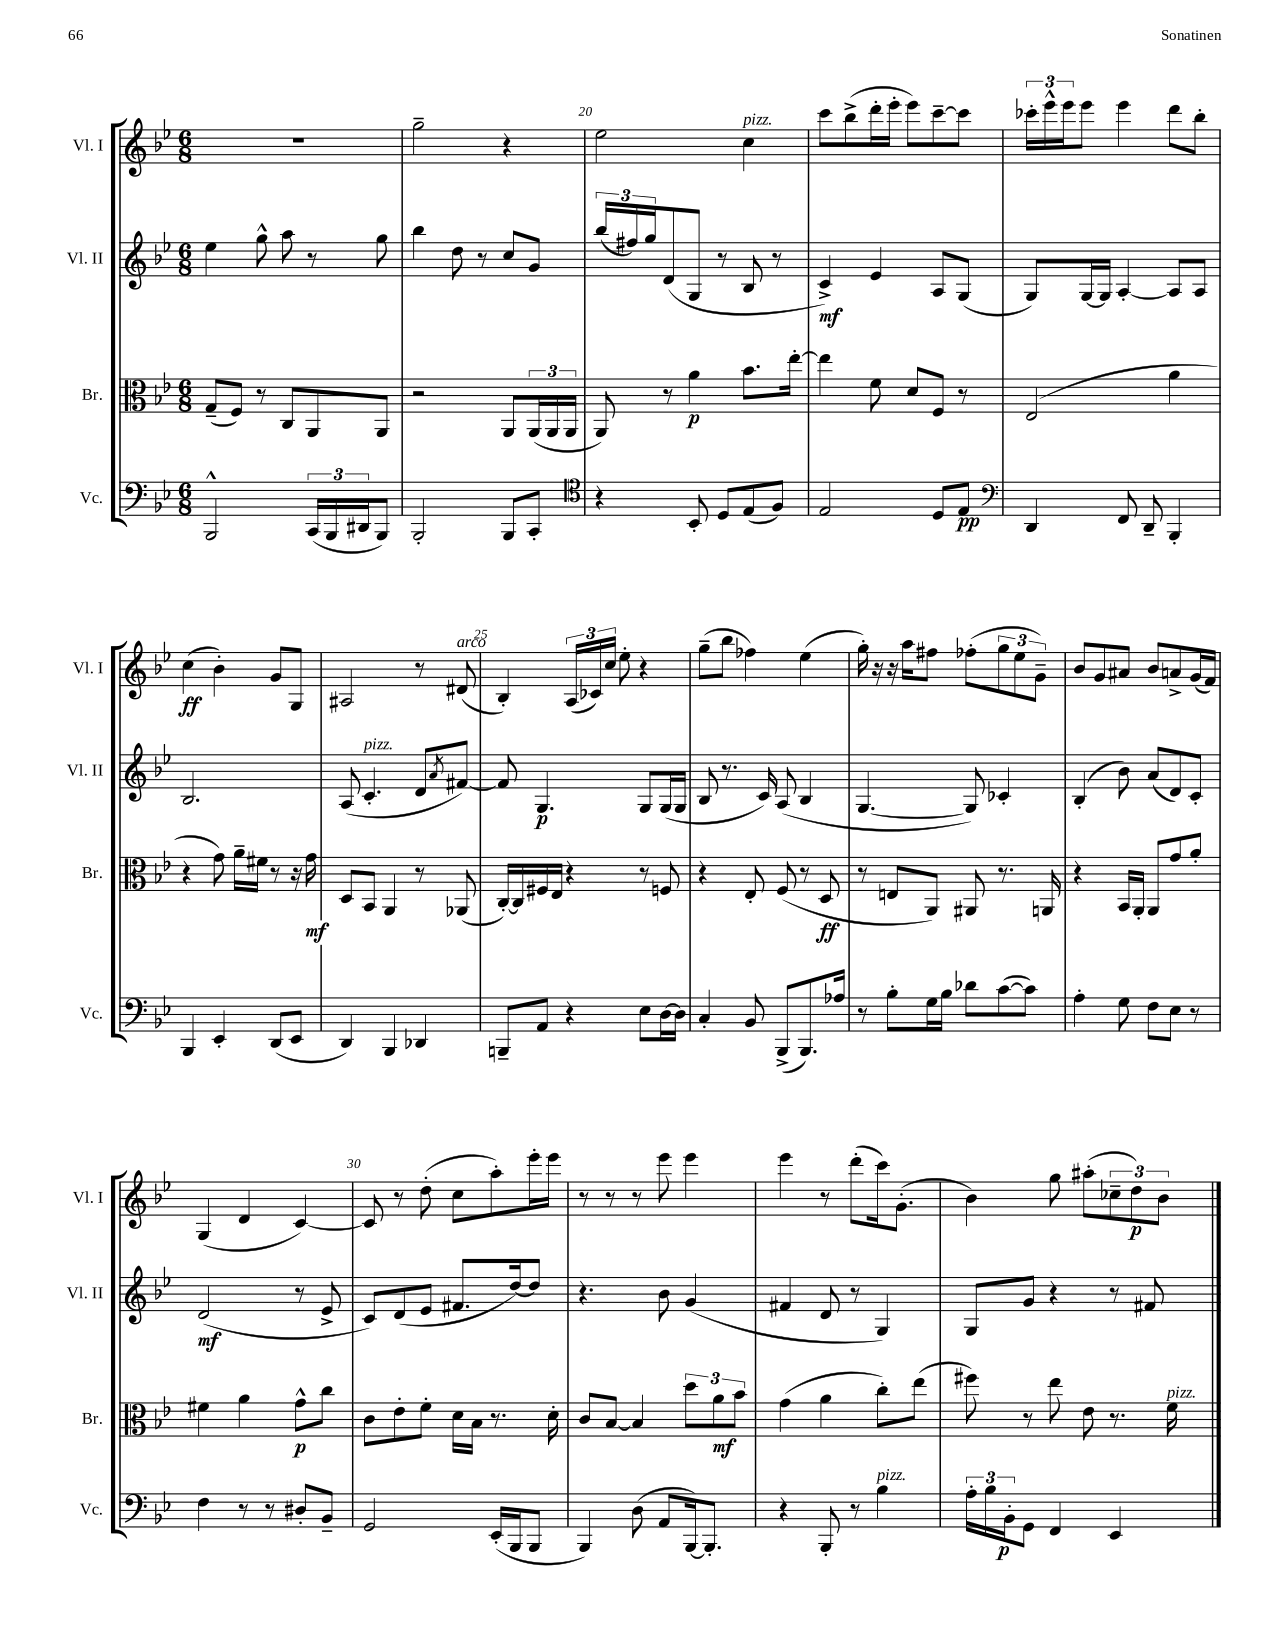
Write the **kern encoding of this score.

**kern	**kern	**kern	**kern
*staff4	*staff3	*staff2	*staff1
*clefF4	*clefC3	*clefG2	*clefG2
*k[b-e-]	*k[b-e-]	*k[b-e-]	*k[b-e-]
*M6/8	*M6/8	*M6/8	*M6/8
2BBB-^^	(8G~	4ee-	2.r
.	8F)	.	.
.	8r	8gg^^	.
.	8C	8aa	.
(24CC	8AA	8r	.
24BBB-	.	.	.
24DD#	.	.	.
8BBB-)	8AA	8gg	.
=	=	=	=
2BBB-'	2r	4bb-	2gg~
.	.	8dd	.
.	.	8r	.
8BBB-	8AA	8cc	4r
8CC'	(24AA	8g	.
.	24AA	.	.
.	24AA	.	.
=	=	=	=
*clefC4	*	*	*
4r	8AA)	(24bb-	2ee-
.	.	24ff#)	.
.	.	24gg	.
.	8r	(8d	.
8BB-'	4a	8G	.
8D	.	8r	.
(8E-	8.b-	8B-	4cc
8F)	.	8r	.
.	[16ee-'	.	.
=	=	=	=
2E-	4ee-]	4c^)	8ccc
.	.	.	(8bb-^
.	8f	4e-	16ddd'
.	.	.	16eee-'
.	8d	.	8eee-)
8D	8F	8A	[8ccc~
8E-	8r	(8G	8ccc]
=	=	=	=
*clefF4	*	*	*
4DD	(2E-	8G)	24ccc-'
.	.	.	24eee-^^
.	.	.	24eee-
.	.	[16G	8eee-
.	.	16G]	.
8FF	.	[4A'	4eee-
8DD~	.	.	.
4BBB-'	4a	8A]	8ddd
.	.	8A	8bb-'
=	=	=	=
4BBB-	4r	2.B-	(4cc
4EE-'	8g)	.	4b-')
.	16a~	.	.
.	16f#	.	.
(8DD	8r	.	8g
8EE-	16r	.	8G
.	16g	.	.
=	=	=	=
4DD)	8D	(8A	2A#
.	8BB-	4.c'	.
4BBB-	4AA	.	.
4DD-	8r	8d	8r
.	.	8qa	.
.	(8AA-	[8f#)	(8d#
=	=	=	=
8BBB~	[16C')	8f#]	4B-')
.	16C]	.	.
8AA	16F#	4.G	.
.	16E-	.	.
4r	4r	.	(24A
.	.	.	24c-)
.	.	.	24cc
.	.	.	8ee-'
8E-	8r	8G	4r
[16D	8F	(16G	.
16D]	.	16G	.
=	=	=	=
4C'	4r	8B-	(8gg~
.	.	8.r	8bb-
8BB-	8E-'	.	4ff-)
.	.	16c)	.
(8BBB-^	(8F	(8A	.
8.BBB-)	8r	4B-	(4ee-
.	8D	.	.
16A-	.	.	.
=	=	=	=
8r	8r	[4.G	16gg')
.	.	.	16r
8B-'	8E	.	16r
.	.	.	16aa
16G	8AA)	.	8ff#
16B-	.	.	.
8d-	8AA#	8G])	(8ff-'
([8c	8.r	4c-'	12gg
.	.	.	12ee-
8c])	.	.	.
.	.	.	12g~)
.	16AA	.	.
=	=	=	=
4A'	4r	(4B-'	8b-
.	.	.	8g
8G	16BB-	8b-)	8a#
.	16AA'	.	.
8F	8AA	(8a	8b-
8E-	8g	8d)	8a^
8r	8a'	8c'	(16g
.	.	.	16f)
=	=	=	=
4F	4f#	(2d	(4G
8r	4a	.	4d
8r	.	.	.
8D#'	8g^^	8r	[4c)
8BB-~	8cc	8e-^	.
=	=	=	=
2GG	8c	8c)	8c]
.	8e-'	(8d	8r
.	8f'	8e-	(8dd'
.	16d	8.f#	8cc
.	16B-	.	.
(16EE-'	8.r	.	8aa')
16BBB-	.	[16dd)	.
8BBB-	.	8dd]	16eee-'
.	16d'	.	16eee-
=	=	=	=
4BBB-)	8c	4.r	8r
.	[8B-	.	8r
(8D	4B-]	.	8r
8AA	.	8b-	8eee-
[16BBB-)	12dd	(4g	4eee-
8.BBB-']	.	.	.
.	12a	.	.
.	12b-	.	.
=	=	=	=
4r	(4g	4f#	4eee-
8BBB-'	4a	8d	8r
8r	.	8r	(8ddd'
4B-	8cc')	4G)	16ccc)
.	.	.	(8.g'
.	(8ee-	.	.
=	=	=	=
24A'	8ff#)	8G	4b-)
24B-	.	.	.
24BB-'	.	.	.
8GG	8r	8g	.
4FF	8ee-	4r	8gg
.	8e-	.	(8aa#'
4EE-	8.r	8r	12cc-~
.	.	.	12dd)
.	.	8f#	.
.	.	.	12b-
.	16f	.	.
==	==	==	==
*-	*-	*-	*-
